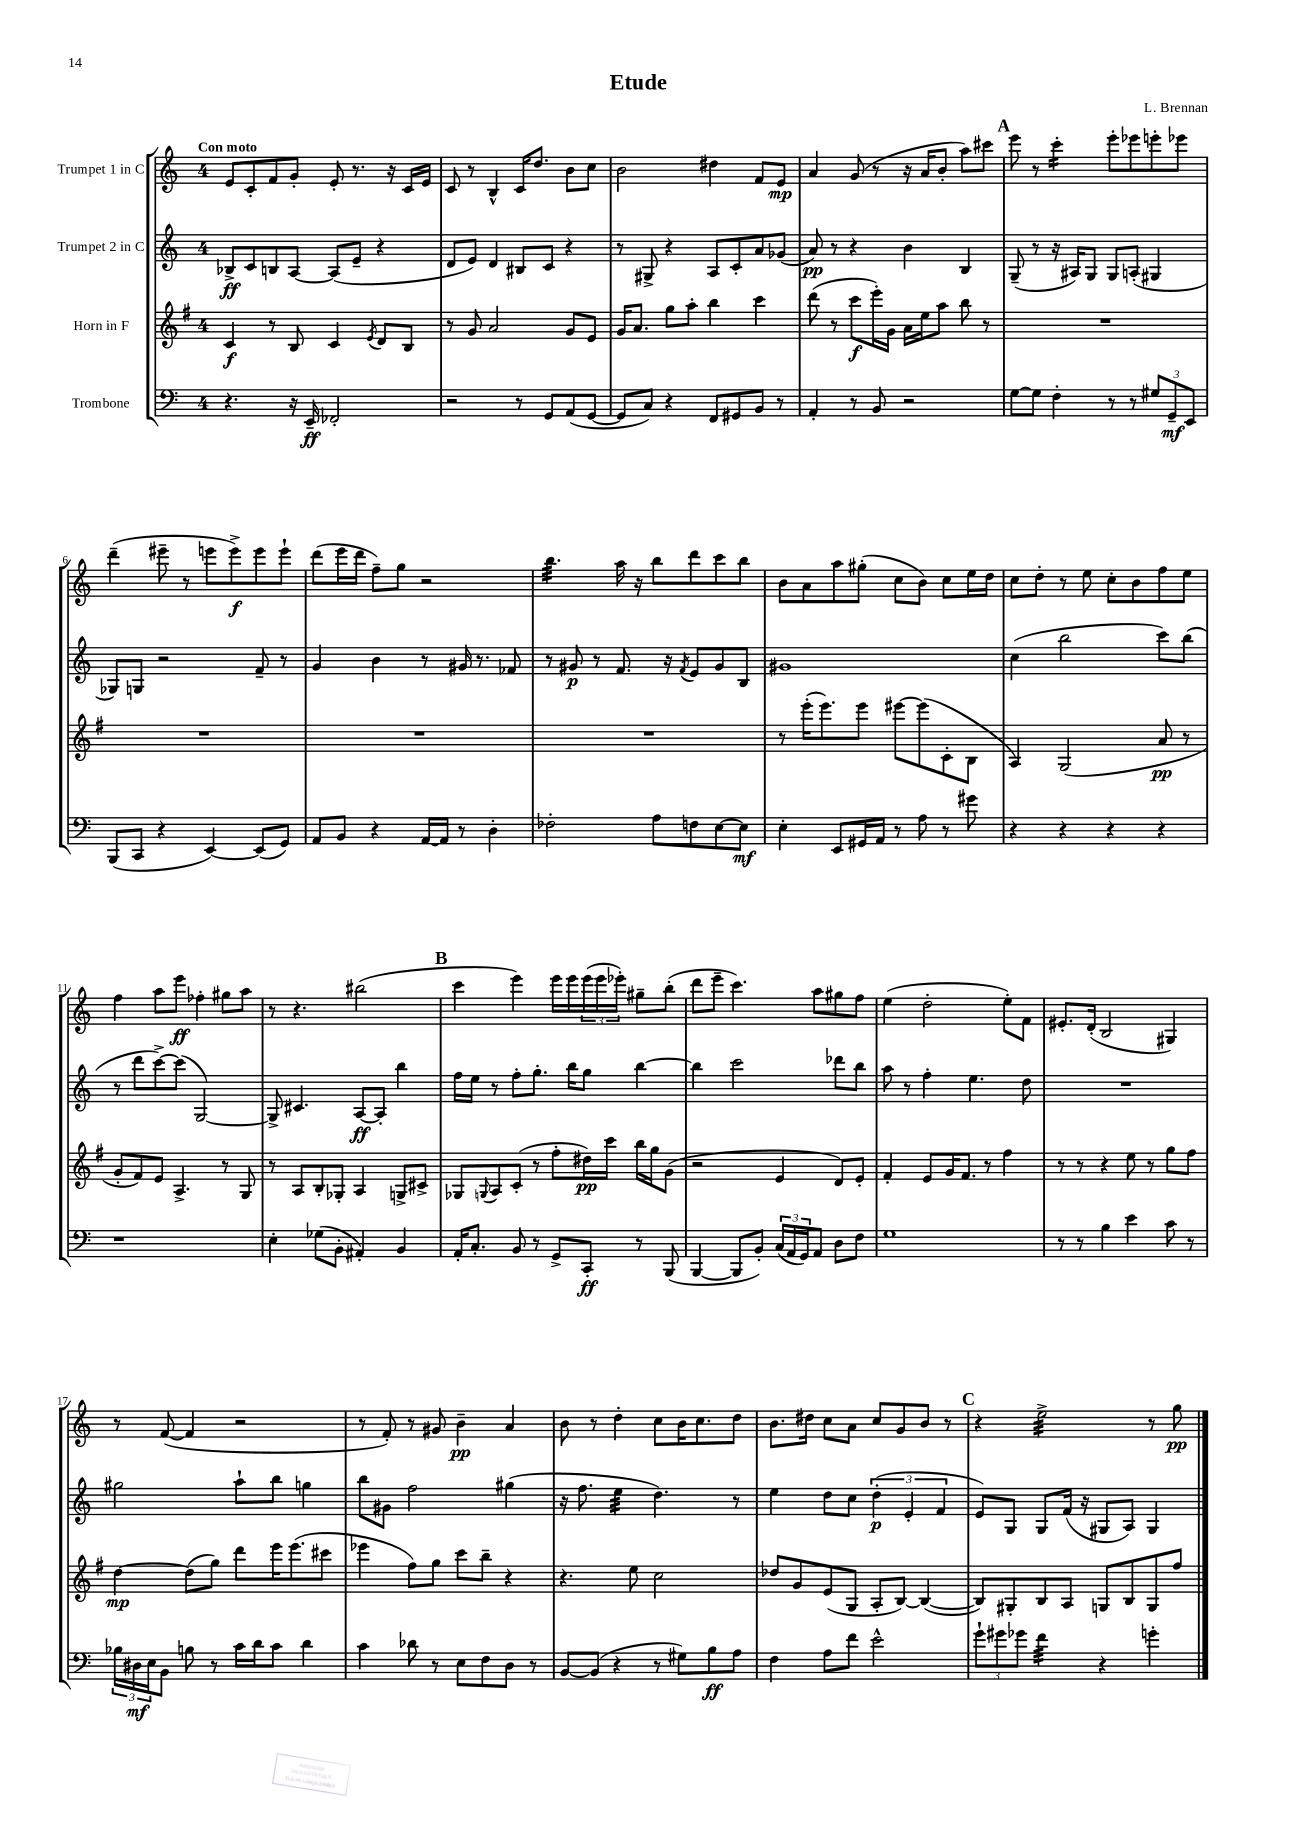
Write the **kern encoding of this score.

**kern	**kern	**kern	**kern
*staff4	*staff3	*staff2	*staff1
*clefF4	*clefG2	*clefG2	*clefG2
*k[]	*k[f#]	*k[]	*k[]
*M4/4	*M4/4	*M4/4	*M4/4
4.r	4c	8B-^	8e
.	.	8c	8c'
.	8r	8B	8f
16r	8B	[8A	8g'
16EE~	.	.	.
2FF-'	4c	(8A]	8e'
.	.	8e~	8.r
.	8qe	.	.
.	8d	4r	.
.	.	.	16r
.	8B	.	16c
.	.	.	16e
=	=	=	=
2r	8r	8d	8c
.	8g	8e)	8r
.	2a	4d	4B^^
8r	.	8B#	16c
.	.	.	8.dd
8GG	.	8c	.
(8AA	8g	4r	8b
[8GG	8e	.	8cc
=	=	=	=
8GG]	16g	8r	2b
.	8.a	.	.
8C)	.	8G#^	.
4r	8gg	4r	.
.	8aa'	.	.
8FF	4bb	8A	4dd#
8GG#	.	8c'	.
8BB	4ccc	8a	8f
8r	.	(8g-	8e
=	=	=	=
4AA'	(8ddd	8a)	4a
.	8r	8r	.
8r	8ccc	4r	(8g
8BB	16eee')	.	8r
.	16g	.	.
2r	16a	4b	16r
.	16ee	.	16a
.	8aa	.	8b'
.	8bb	4B	8aa)
.	8r	.	8ccc#
=	=	=	=
[8G	1r	(8G~	8eee
8G]	.	8r	8r
4F'	.	16r	4ccc'
.	.	16A#)	.
.	.	8G	.
8r	.	8G	8eee'
8r	.	(8A'	8eee-
12G#	.	4G#	8eee'
12GG~	.	.	.
.	.	.	8eee-
12EE	.	.	.
=	=	=	=
(8BBB	1r	8G-)	(4ddd~
8CC	.	8G	.
4r	.	2r	8eee#~
.	.	.	8r
[4EE)	.	.	8eee
.	.	.	8eee^)
(8EE]	.	8f~	8eee
8GG)	.	8r	8eee`
=	=	=	=
8AA	1r	4g	(8ddd
8BB	.	.	16eee
.	.	.	16ddd
4r	.	4b	8ff~)
.	.	.	8gg
[16AA	.	8r	2r
16AA]	.	.	.
8r	.	16g#	.
.	.	8.r	.
4D'	.	.	.
.	.	8f-	.
=	=	=	=
2F-'	1r	8r	4.bb
.	.	8g#	.
.	.	8r	.
.	.	8.f	16aa
.	.	.	16r
8A	.	.	8bb
.	.	16r	.
.	.	8qf	.
8F	.	8e	8ddd
[8E	.	8g#	8ccc
8E]	.	8B	8bb
=	=	=	=
4E'	8r	1g#	8b
.	(16eee'	.	8a
.	8.eee)	.	.
8EE	.	.	8aa
16GG#	8eee	.	(8gg#'
16AA	.	.	.
8r	[8eee#	.	8cc
8A	(8eee#]	.	8b)
8r	8c'	.	8cc
8g#	8B	.	16ee
.	.	.	16dd
=	=	=	=
4r	4A)	(4cc	8cc
.	.	.	8dd'
4r	(2G	2bb	8r
.	.	.	8ee
4r	.	.	8cc'
.	.	.	8b
4r	8a	8ccc)	8ff
.	8r	(8bb	8ee
=	=	=	=
1r	8g'	8r	4ff
.	8f#)	8ddd	.
.	8e	[8ccc^)	8aa
.	4.A^	(8ccc]	8eee
.	.	[2G)	4ff-'
.	8r	.	8gg#
.	8G	.	8aa
=	=	=	=
4E'	8r	8G^]	8r
.	8A	4.c#	4.r
(8G-	8B'	.	.
8BB'	8G-'	.	.
4AA#')	4A	[8A	(2bb#
.	.	8A']	.
4BB	8G^	4bb	.
.	8c#^	.	.
=	=	=	=
16AA'	8G-	16ff	4ccc
8.C'	.	16ee	.
.	8qqG	.	.
.	8A	8r	.
8BB	(8c'	8ff'	4eee)
8r	8r	8.gg'	.
8GG^	8ff#'	.	16eee
.	.	16bb	16eee
8CC'	16dd#)	8gg	(24eee
.	.	.	24eee
.	16ccc	.	.
.	.	.	24eee-')
8r	16bb	[4bb	8gg#~
.	16gg	.	.
(8BBB	(8g	.	(8bb'
=	=	=	=
[4BBB	2r	4bb]	8ddd
.	.	.	8eee~
8BBB]	.	2ccc	4.ccc)
8BB')	.	.	.
(24C	4e	.	.
24AA	.	.	.
24GG)	.	.	.
8AA	.	.	8aa
8D	8d)	8ddd-	8gg#
8F	8e'	8bb	8ff
=	=	=	=
1G	4f#'	8aa	(4ee
.	.	8r	.
.	8e	4ff'	2dd'
.	16g	.	.
.	8.f#	.	.
.	.	4.ee	.
.	8r	.	.
.	4ff#	.	8ee')
.	.	8dd	8f
=	=	=	=
8r	8r	1r	8.e#'
8r	8r	.	.
.	.	.	(16d'
4B	4r	.	2B
4e	8ee	.	.
.	8r	.	.
8c	8gg	.	4G#)
8r	8ff#	.	.
=	=	=	=
24B-	[4dd	2gg#	8r
24D#	.	.	.
24E	.	.	.
8BB	.	.	([8f
8B	(8dd]	.	4f]
8r	8gg)	.	.
16c	8ddd	8aa`	2r
16d	.	.	.
8c	16eee	8bb	.
.	(8.eee	.	.
4d	.	4gg	.
.	8ccc#	.	.
=	=	=	=
4c	4eee-	8bb	8r
.	.	8g#	8f')
8d-	8ff#)	2ff	8r
8r	8gg	.	8g#
8E	8ccc	.	4b~
8F	8bb~	.	.
8D	4r	(4gg#	4a
8r	.	.	.
=	=	=	=
[8BB	4.r	16r	8b
.	.	8.ff	.
(8BB]	.	.	8r
4r	.	4ee	4dd'
.	8ee	.	.
8r	2cc	4.dd)	8cc
8G#)	.	.	16b
.	.	.	8.cc
8B	.	.	.
8A	.	8r	8dd
=	=	=	=
4F	8dd-	4ee	8.b
.	8g	.	.
.	.	.	16dd#
8A	(8e	8dd	8cc
8f	8G	8cc	8a
2e^^	8A'	(6dd'	8cc
.	[8B)	.	8g
.	.	6e'	.
.	(4B_	.	8b
.	.	6f	.
.	.	.	8r
=	=	=	=
12g`	8B])	8e)	4r
12g#	.	.	.
.	8G#'	8G	.
12g-	.	.	.
4f	8B	8G	2ee^
.	8A	(16f	.
.	.	16r	.
4r	8G	8G#	.
.	8B	8A)	.
4g'	8G	4G#	8r
.	8ff#	.	8gg
==	==	==	==
*-	*-	*-	*-
